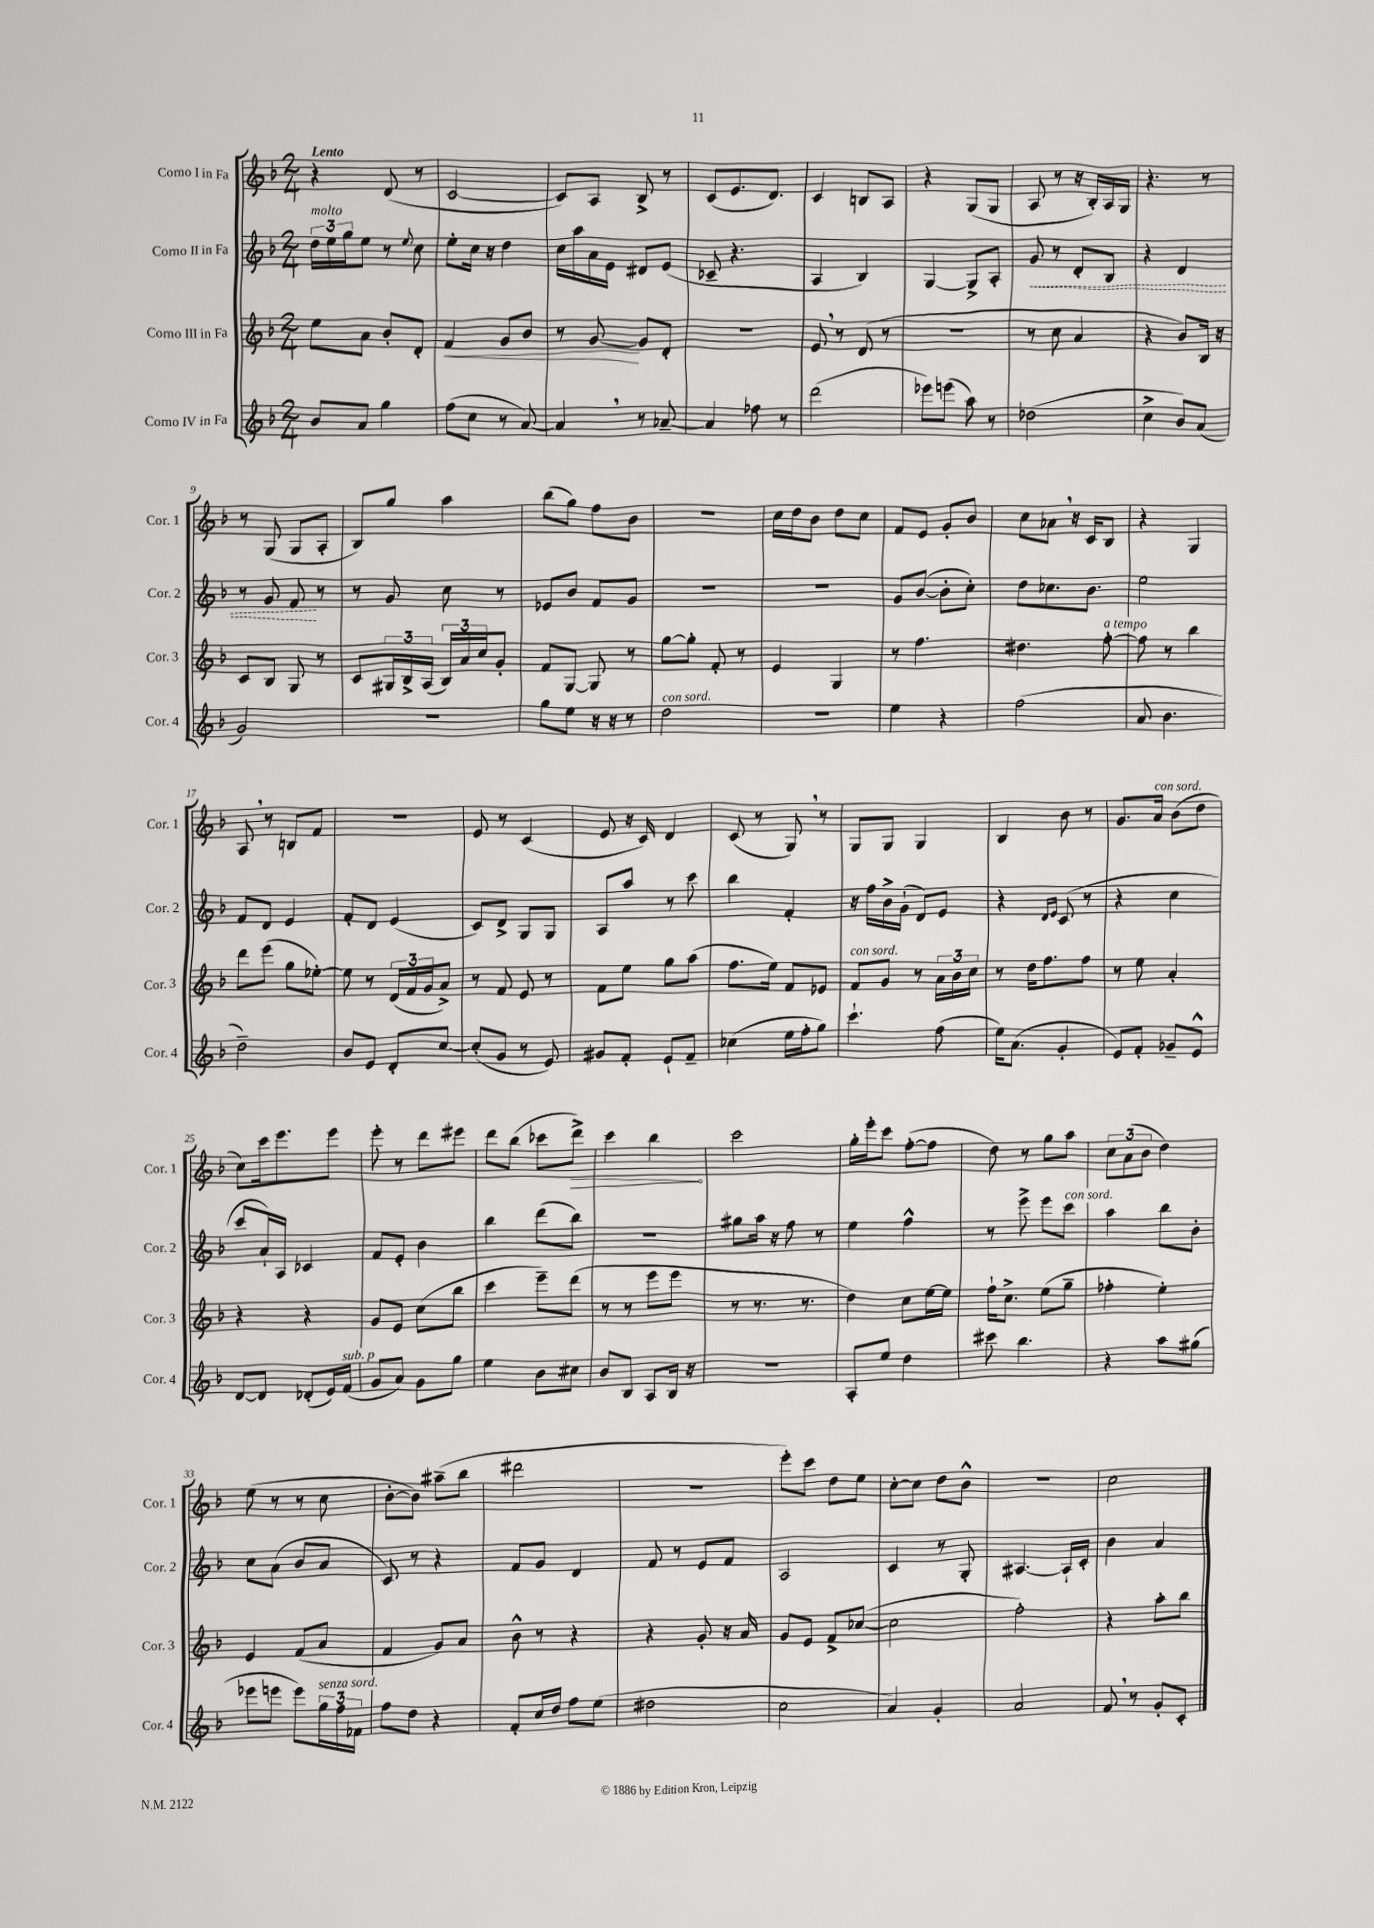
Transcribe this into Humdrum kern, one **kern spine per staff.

**kern	**kern	**dynam	**kern	**dynam	**kern	**dynam
*part4	*part3	*part3	*part2	*part2	*part1	*part1
*staff4	*staff3	*staff3	*staff2	*staff2	*staff1	*staff1
*I"Corno IV in Fa	*I"Corno III in Fa	*	*I"Corno II in Fa	*	*I"Corno I in Fa	*
*I'Cor. 4	*I'Cor. 3	*	*I'Cor. 2	*	*I'Cor. 1	*
*clefG2	*clefG2	*	*clefG2	*	*clefG2	*
*k[b-]	*k[b-]	*	*k[b-]	*	*k[b-]	*
*M2/4	*M2/4	*	*M2/4	*	*M2/4	*
=1	=1	=1	=1	=1	=1	=1
!	!	!	!	!	!LO:TX:a:B:t=Lento	!
!	!	!	!LO:TX:a:i:t=molto	!	!	!
8b-/L	8ee\L	.	24dd\LL	.	4r	.
.	.	.	24ee\	.	.	.
.	.	.	24gg\J	.	.	.
8a/J	8a\J	.	8ee\J	.	.	.
4gg\	8b-'/L	.	8r	.	(8d/	.
.	.	.	8qqee/	.	.	.
.	8d'/J	.	8cc\	.	8r	.
=2	=2	=2	=2	=2	=2	=2
!	!	!LO:HP:b	!	!	!	!
(8ff\L	4f/	<	8ee'\L	.	[2c/	.
8cc\J	.	.	16cc\Jk	.	.	.
.	.	.	16r	.	.	.
8r	8g/L	.	4dd\	.	.	.
[8a/)	8b-/J	.	.	.	.	.
=3	=3	=3	=3	=3	=3	=3
4a,/]	8r	.	16cc\LL	.	8c/L])	.
.	.	.	16aa\	.	.	.
.	[8g/	.	16a\	.	8A/J	.
.	.	.	16e\JJ	.	.	.
8r	8g/L]	[	8d#X/L	.	8B-^/	.
[8a-X~/	8d'/J	.	(8e/J	.	8r	.
=4	=4	=4	=4	=4	=4	=4
4a-/]	2r	.	8c-X~/	.	(8c/L	.
.	.	.	4.r	.	8.e/	.
8ff-X\	.	.	.	.	.	.
.	.	.	.	.	8.d/J)	.
8r	.	.	.	.	.	.
=5	=5	=5	=5	=5	=5	=5
(2ddd\	8e,/	.	4A/	.	4c/	.
.	8r	.	.	.	.	.
.	(8d/	.	4B-/)	.	8Bn/L	.
.	8r	.	.	.	8A/J	.
=6	=6	=6	=6	=6	=6	=6
8eee-X\L)	2r	.	[4G/	.	4r	.
(8eeen\J	.	.	.	.	.	.
8aa\)	.	.	8G^/L]	.	(8G/L	.
8r	.	.	8A'/J	.	8G/J	.
=7	=7	=7	=7	=7	=7	=7
!	!	!	!	!LO:HP:b	!	!
(2dd-X\	8r	.	8g/	<	8A/	.
.	8cc\	.	8r	.	8r	.
.	4a/	.	8d'/L	.	16r	.
.	.	.	.	.	16B-'/LL)	.
.	.	.	8B-/J	.	16A/	.
.	.	.	.	.	16G/JJ	.
=8	=8	=8	=8	=8	=8	=8
4cc^\	4r	.	4r	.	4.r	.
8b-/L)	8b-/L)	.	4d/	.	.	.
(8a/J	16B-/Jk	.	.	.	8r	.
.	16r	.	.	.	.	.
!!LO:LB:g=z
=9	=9	=9	=9	=9	=9	=9
2g/)	8c/L	.	8r	.	8r	.
.	8B-/J	.	8g/	.	(8G/	.
.	8G/	.	8f/	.	8G/L	.
.	8r	.	8r	[	8A'/J	.
=10	=10	=10	=10	=10	=10	=10
2r	8c/L	.	8r	.	8B-/L)	.
.	24G#X/L	.	8g/	.	8gg/J	.
.	24B-^/	.	.	.	.	.
.	(24A/JJ	.	.	.	.	.
.	24B-/LL)	.	8cc\	.	4aa\	.
.	24a/	.	.	.	.	.
.	24cc/J	.	.	.	.	.
.	8g'/J	.	8r	.	.	.
=11	=11	=11	=11	=11	=11	=11
8gg\L	8f/L	.	8e-X/L	.	(8bb-\L	.
8ee\J	[8G/J	.	8b-/J	.	8gg\J)	.
16r	8G/]	.	8f/L	.	8ff\L	.
16r	.	.	.	.	.	.
8r	8r	.	8g/J	.	8b-\J	.
=12	=12	=12	=12	=12	=12	=12
!LO:TX:a:i:t=con sord.	!	!	!	!	!	!
2dd\	[8gg\L	.	2r	.	2r	.
.	8gg'\J]	.	.	.	.	.
.	8f'/	.	.	.	.	.
.	8r	.	.	.	.	.
=13	=13	=13	=13	=13	=13	=13
2r	4e/	.	2r	.	16cc\LL	.
.	.	.	.	.	16dd\J	.
.	.	.	.	.	8b-\J	.
.	4G/	.	.	.	8dd\L	.
.	.	.	.	.	8cc\J	.
=14	=14	=14	=14	=14	=14	=14
4ee\	8r	.	8g/L	.	8f/L	.
.	4.ff\	.	([8b-/J	.	8e/J	.
4r	.	.	8b-'\L]	.	8g'/L	.
.	.	.	8cc'\J)	.	8b-/J	.
=15	=15	=15	=15	=15	=15	=15
(2ff\	4.dd#X\	.	8dd\L	.	8cc\L	.
.	.	.	8.cc-X\	.	8a-X,\J	.
.	.	.	.	.	16r	.
.	.	.	8.b-\J	.	16c/KL	.
!	!LO:TX:a:i:t=a tempo	!	!	!	!	!
.	[8ff'\	.	.	.	8B-/J	.
=16	=16	=16	=16	=16	=16	=16
8a/	8ff\]	.	2ee\	.	4r	.
4.b-\	8r	.	.	.	.	.
.	4bb-\	.	.	.	4G/	.
!!LO:LB:g=z
=17	=17	=17	=17	=17	=17	=17
2dd~\)	8ddd\L	.	8f/L	.	8A,/	.
.	(8eee\J	.	8d/J	.	8r	.
.	8gg\L	.	4e/	.	8Bn/L	.
.	[8ee-X'\J)	.	.	.	8f/J	.
=18	=18	=18	=18	=18	=18	=18
8b-/L	8ee-\]	.	8f'/L	.	2r	.
8e/J	8r	.	8d/J	.	.	.
8d'/L	(24d/LL	.	(4e/	.	.	.
.	24f/	.	.	.	.	.
.	24g/J	.	.	.	.	.
[8cc/J	8a^/J)	.	.	.	.	.
=19	=19	=19	=19	=19	=19	=19
(8cc'/L]	8r	.	8c/L)	.	8e/	.
8g/J	8f/	.	8d^/J	.	8r	.
8r	8e/	.	8G/L	.	(4c/	.
8e/)	8r	.	8G/J	.	.	.
=20	=20	=20	=20	=20	=20	=20
8g#X/L	8f\L	.	8A/L	.	8e/	.
8f'/J	8ee\J	.	8aa/J	.	16r	.
.	.	.	.	.	16c/)	.
8e`/L	8gg\L	.	8r	.	4d/	.
8f~/J	(8aa\J	.	8ccc\	.	.	.
=21	=21	=21	=21	=21	=21	=21
(4cc-X\	8.ff\L	.	4bb-\	.	(8c/	.
.	.	.	.	.	8r	.
.	16ee\Jk)	.	.	.	.	.
16ee\LL	8f/L	.	4f'/	.	8G,/)	.
16ff'\J	.	.	.	.	.	.
8gg\J)	8e-X/J	.	.	.	8r	.
=22	=22	=22	=22	=22	=22	=22
!	!LO:TX:a:i:t=con sord.	!	!	!	!	!
4.ccc`\	8f/L	.	16r	.	8G/L	.
.	.	.	16ff\LL	.	.	.
.	8g/J	.	16b-^\	.	8G/J	.
.	.	.	(16g`\JJ	.	.	.
.	8r	.	8d/L)	.	4G/	.
(8ff\	24a\LL	.	8e/J	.	.	.
.	24b-\	.	.	.	.	.
.	24cc\JJ	.	.	.	.	.
=23	=23	=23	=23	=23	=23	=23
16ee\KL)	8r	.	4r	.	4B-/	.
(8.a\J	.	.	.	.	.	.
.	16dd\KL	.	.	.	.	.
.	8.ff\	.	.	.	.	.
.	.	.	16qqd/LL	.	.	.
.	.	.	16qqe/JJ	.	.	.
4g'/	.	.	(8c/	.	8b-\	.
.	8ff\J	.	8r	.	8r	.
=24	=24	=24	=24	=24	=24	=24
8e/L)	8r	.	4r	.	8.g/L	.
8f'/J	8ee\	.	.	.	.	.
!	!	!	!	!	!LO:TX:a:i:t=con sord.	!
.	.	.	.	.	16a/Jk	.
8g-X~/L	4a'/	.	4cc\	.	(8b-\L	.
8e^^/J	.	.	.	.	8dd\J	.
!!LO:LB:g=z
=25	=25	=25	=25	=25	=25	=25
[8d/L	4r	.	8ccc/L	.	8cc\L)	.
8d/J]	.	.	16a`/L)	.	16ccc\k	.
.	.	.	16A/JJ	.	8.eee\	.
(8d-X'/L	4r	.	4c-X/	.	.	.
16e/L)	.	.	.	.	8eee\J	.
!LO:TX:a:i:t=sub. p	!	!	!	!	!	!
(16f/JJ	.	.	.	.	.	.
=26	=26	=26	=26	=26	=26	=26
8g/L	8g/L	.	8f/L	.	8eee'\	.
8a/J)	8e/J	.	8e'/J	.	8r	.
8g\L	(8cc\L	.	4b-\	.	8ddd\L	.
8gg\J	8bb-\J	.	.	.	8eee#X\J	.
=27	=27	=27	=27	=27	=27	=27
4ee\	4ccc\	.	4bb-\	.	8ddd\L	.
.	.	.	.	.	(8bb-\J	.
8b-\L	8eee~\L)	.	(8ddd\L	.	8ccc-X\L	.
!	!	!	!	!	!	!LO:HP:b
8cc#X\J	(8ddd\J	.	8bb-\J)	.	8ddd^\J)	>
=28	=28	=28	=28	=28	=28	=28
8b-/L	8r	.	2r	.	4ccc\	.
8B-/J	8r	.	.	.	.	.
8A/L	8eee\L	.	.	.	4bb-\	.
16B-/Jk	8eee\J	.	.	.	.	.
16r	.	.	.	.	.	.
.	.	.	.	.	.	]
=29	=29	=29	=29	=29	=29	=29
2r	8r	.	8gg#X\L	.	2ccc\	.
.	8.r	.	16aa\Jk	.	.	.
.	.	.	16r	.	.	.
.	.	.	8ff\	.	.	.
.	8.r	.	.	.	.	.
.	.	.	8r	.	.	.
=30	=30	=30	=30	=30	=30	=30
8A'/L	4dd\)	.	4ee\	.	16gg'\LL	.
.	.	.	.	.	16eee'\J	.
8ee/J	.	.	.	.	8ccc\J	.
4dd\	8cc\L	.	4ff^^\	.	([8ff'\L	.
.	[16ee\L	.	.	.	8ff\J]	.
.	16ee\JJ]	.	.	.	.	.
=31	=31	=31	=31	=31	=31	=31
8ccc#X\	16ff`\KL	.	8r	.	8dd\)	.
.	8.cc^\J	.	.	.	.	.
4.bb-\	.	.	8eee^\	.	8r	.
.	(8ee\L	.	8eee\L	.	8gg\L	.
!	!	!	!LO:TX:a:i:t=con sord.	!	!	!
.	8gg~\J	.	8ccc\J	.	8aa\J	.
=32	=32	=32	=32	=32	=32	=32
4r	4ff-X'\	.	4aa\	.	12cc\L	.
.	.	.	.	.	(12a\	.
.	.	.	.	.	12b-\J	.
8aa\L	4ee'\)	.	8bb-\L	.	4dd\)	.
(8gg#X\J	.	.	8b-'\J	.	.	.
!!LO:LB:g=z
=33	=33	=33	=33	=33	=33	=33
8eee-X\L	4e/	.	8cc\L	.	(8ee\	.
8eeen\J	.	.	(8a\J	.	8r	.
8eee\L)	(8f/L	.	8b-/L	.	8r	.
!LO:TX:a:i:t=senza sord.	!	!	!	!	!	!
24gg\L	8a/J	.	8a/J	.	8cc\	.
24ff\	.	.	.	.	.	.
24f-X\JJ	.	.	.	.	.	.
=34	=34	=34	=34	=34	=34	=34
8ff\L	4f/	.	8c/)	.	[8b-'\L	.
8dd\J	.	.	8r	.	8b-\J])	.
4r	8g/L)	.	4r	.	(8aa#X~\L	.
.	8a/J	.	.	.	8bb-\J	.
=35	=35	=35	=35	=35	=35	=35
8f'/L	8b-^^\	.	8f/L	.	2ddd#X\	.
16cc/L	8r	.	8g/J	.	.	.
16dd/JJ	.	.	.	.	.	.
8ff\L	4r	.	4d/	.	.	.
(8ee\J	.	.	.	.	.	.
=36	=36	=36	=36	=36	=36	=36
2dd#X\	4r	.	8f/	.	2r	.
.	.	.	8r	.	.	.
.	8g'/	.	8e/L	.	.	.
.	16r	.	8f/J	.	.	.
.	16a/	.	.	.	.	.
=37	=37	=37	=37	=37	=37	=37
2cc\	8g/L	.	2A/	.	8eee'\L)	.
.	8e/J	.	.	.	8ccc\J	.
.	8f^/L	.	.	.	8dd\L	.
.	([8cc-X/J	.	.	.	8ee\J	.
=38	=38	=38	=38	=38	=38	=38
4a/)	2cc-\]	.	4c/	.	[8cc'\L	.
.	.	.	.	.	8cc\J]	.
4g'/	.	.	8r	.	8dd\L	.
.	.	.	8G'/	.	8b-^^\J	.
=39	=39	=39	=39	=39	=39	=39
2a/	2ff'\)	.	[4.A#X/	.	2r	.
.	.	.	16A#`/LL]	.	.	.
.	.	.	16c'/JJ	.	.	.
=40	=40	=40	=40	=40	=40	=40
8f,/	4r	.	4b-\	.	2cc\	.
8r	.	.	.	.	.	.
8g'/L	8aa'\L	.	4a/	.	.	.
8c'/J	8bb-\J	.	.	.	.	.
==	==	==	==	==	==	==
*-	*-	*-	*-	*-	*-	*-
